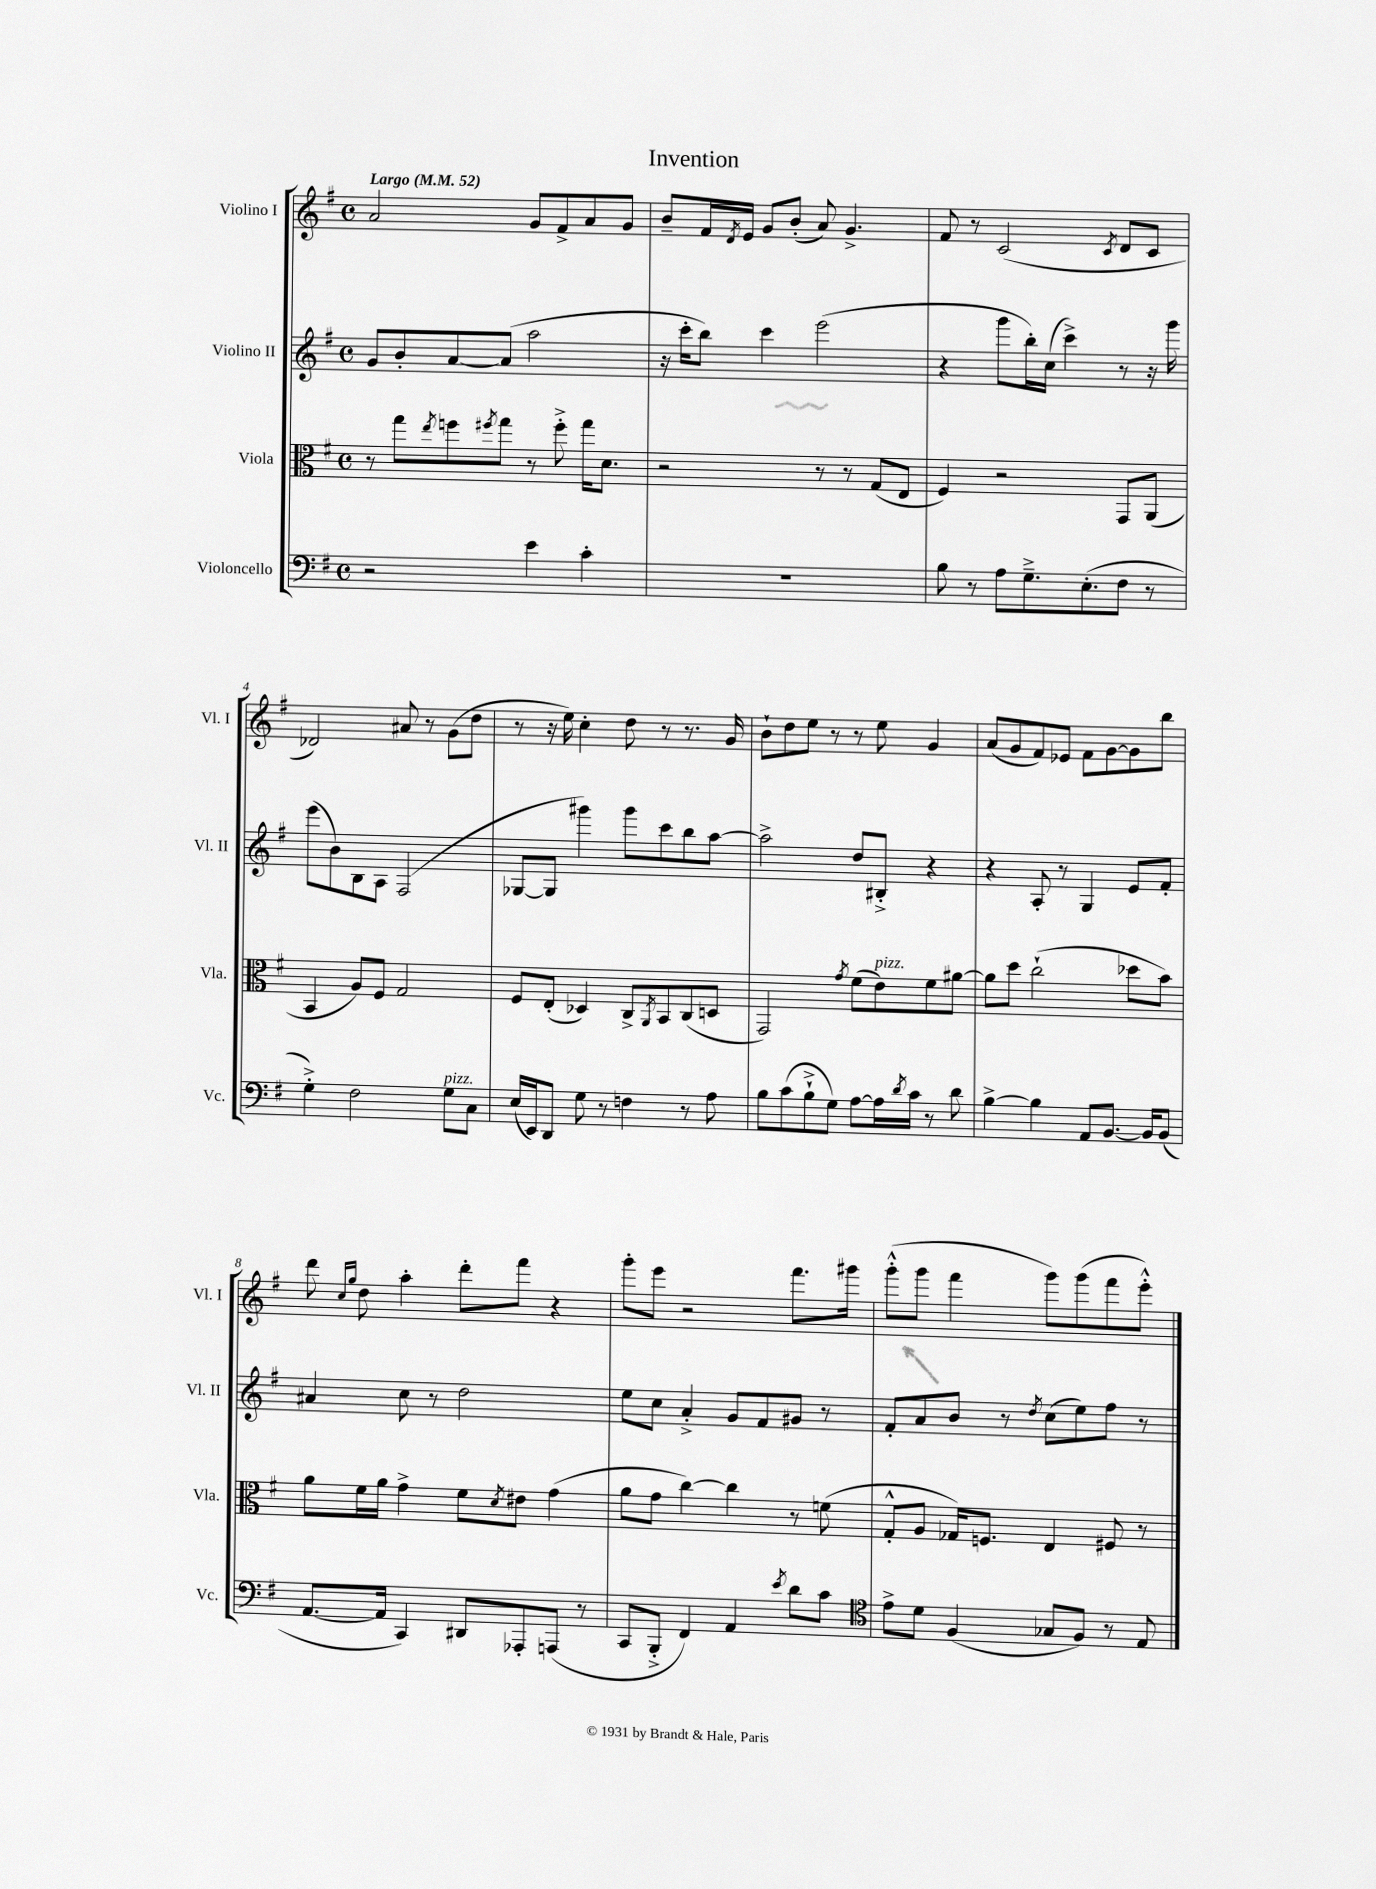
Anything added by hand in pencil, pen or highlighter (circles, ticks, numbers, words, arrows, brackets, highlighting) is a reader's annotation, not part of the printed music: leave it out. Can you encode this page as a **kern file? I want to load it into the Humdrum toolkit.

**kern	**kern	**kern	**kern
*staff4	*staff3	*staff2	*staff1
*clefF4	*clefC3	*clefG2	*clefG2
*k[f#]	*k[f#]	*k[f#]	*k[f#]
*M4/4	*M4/4	*M4/4	*M4/4
*met(c)	*met(c)	*met(c)	*met(c)
*MM52	*MM52	*MM52	*MM52
2r	8r	8g/L	2a/
.	8gg\L	8b'/	.
.	8qee/	.	.
.	8ff\	[8a/	.
.	8qff#/	.	.
.	8gg\J	(8a/]J	.
4e\	8r	2aa\	8g/L
.	8ff#'^\	.	8f#^/
4c'\	16gg\LK	.	8a/
.	8.d\J	.	.
.	.	.	8g/J
=	=	=	=
1r	2r	16r	8b~/L
.	.	16ccc'\LK	.
.	.	8bb\J)	16f#/L
.	.	.	8qd/
.	.	.	16e/JJ
.	.	4ccc\	8g/L
.	.	.	(8b'/J
.	8r	(2eee\	8a/)
.	8r	.	4.g^/
.	(8G/L	.	.
.	8E/J	.	.
=	=	=	=
8B\	4F#/)	4r	8f#/
8r	.	.	8r
8A\L	2r	8ggg\L	(2c/
8.G~^\	.	16bb'\L)	.
.	.	(16cc\JJ	.
.	.	4ccc^\)	.
(8.E'\	.	.	.
.	.	.	8qc/
8F#\J	8GG/L	8r	8d/L
8r	(8AA/J	16r	8c/J
.	.	16ggg\	.
=	=	=	=
4G'^\)	4BB/	(8eee\L	2d-/)
.	.	8b\)	.
2F#\	8A/L)	8B\	.
.	8F#/J	8A\J	.
.	2G/	(2F#/	8a#/
.	.	.	8r
8G\L	.	.	(8g\L
8C\J	.	.	8dd\J
=	=	=	=
(16E/LL	8F#/L	[8G-/L	8r
16EE/J)	.	.	.
8DD/J	(8E'/J	8G-/]J	16r
.	.	.	16ee\)
8G\	4D-/)	4ggg#\)	4cc'\
8r	.	.	.
4F\	8C^/L	8ggg#\L	8dd\
.	8qAA/	.	.
.	8BB/	8ccc\	8r
8r	(8C/	8bb\	8.r
8A\	8D/J	[8aa\J	.
.	.	.	16g/
=	=	=	=
8B\L	2GG/)	2aa^\]	8b`\L
(8c\	.	.	8dd\
8B`^\	.	.	8ee\J
8G\J)	.	.	8r
.	8qg/	.	.
[8A\L	(8f#\L	8dd/L	8r
16A\]L	8e\)	8B#'^/J	8ee\
8qd/	.	.	.
16c\JJ	.	.	.
8r	8f#\	4r	4g/
8d\	[8a#\J	.	.
=	=	=	=
[4B^\	8a#\]L	4r	(8a/L
.	8dd\J	.	8g/
4B\]	(2cc`\	8A'/	8f#/)
.	.	8r	8e-/J
8AA/L	.	4G/	8f#\L
[8.BB/J	.	.	[8g\
.	8dd-\L	8e/L	8g\]
16BB/]LK	.	.	.
(8BB/J	8b\J)	8f#'/J	8bb\J
=	=	=	=
[8.AA/L	8a\L	4a#/	8ddd\
.	.	.	16qqcc/LL
.	.	.	16qqgg/JJ
.	16f#\L	.	8dd\
16AA/]Jk	16a\JJ	.	.
4CC/)	4g^\	8cc\	4aa'\
.	.	8r	.
8DD#/L	8f#\L	2dd\	8ddd'\L
.	8qd/	.	.
8AAA-'/	8e#\J	.	8fff#\J
(8AAA/J	(4g\	.	4r
8r	.	.	.
=	=	=	=
8CC/L	8a\L	8ee\L	8ggg'\L
8BBB'^/J	8g\J	8cc\J	8eee\J
4FF#/)	[4cc\)	4a'^/	2r
4AA/	4cc\]	8g/L	.
.	.	8f#/	.
8qe/	.	.	.
8d\L	8r	8g#/J	8.fff#\L
8c\J	(8f\	8r	.
.	.	.	16ggg#\Jk
=	=	=	=
*clefC4	*	*	*
8e^\L	8G'^^/L	8f#'/L	(8ggg'^^\L
8d\J	8A/J	8a/	8ggg\J
(4F#/	16G-/LK)	8b/J	4fff#\
.	8.F/J	.	.
.	.	8r	.
.	.	8qdd/	.
8G-/L	4E/	(8cc\L	8ggg\L)
8F#/J)	.	8ee\)	(8ggg\
8r	8F#/	8ff#\J	8fff#\
8E/	8r	8r	8eee'^^\J)
==	==	==	==
*-	*-	*-	*-
